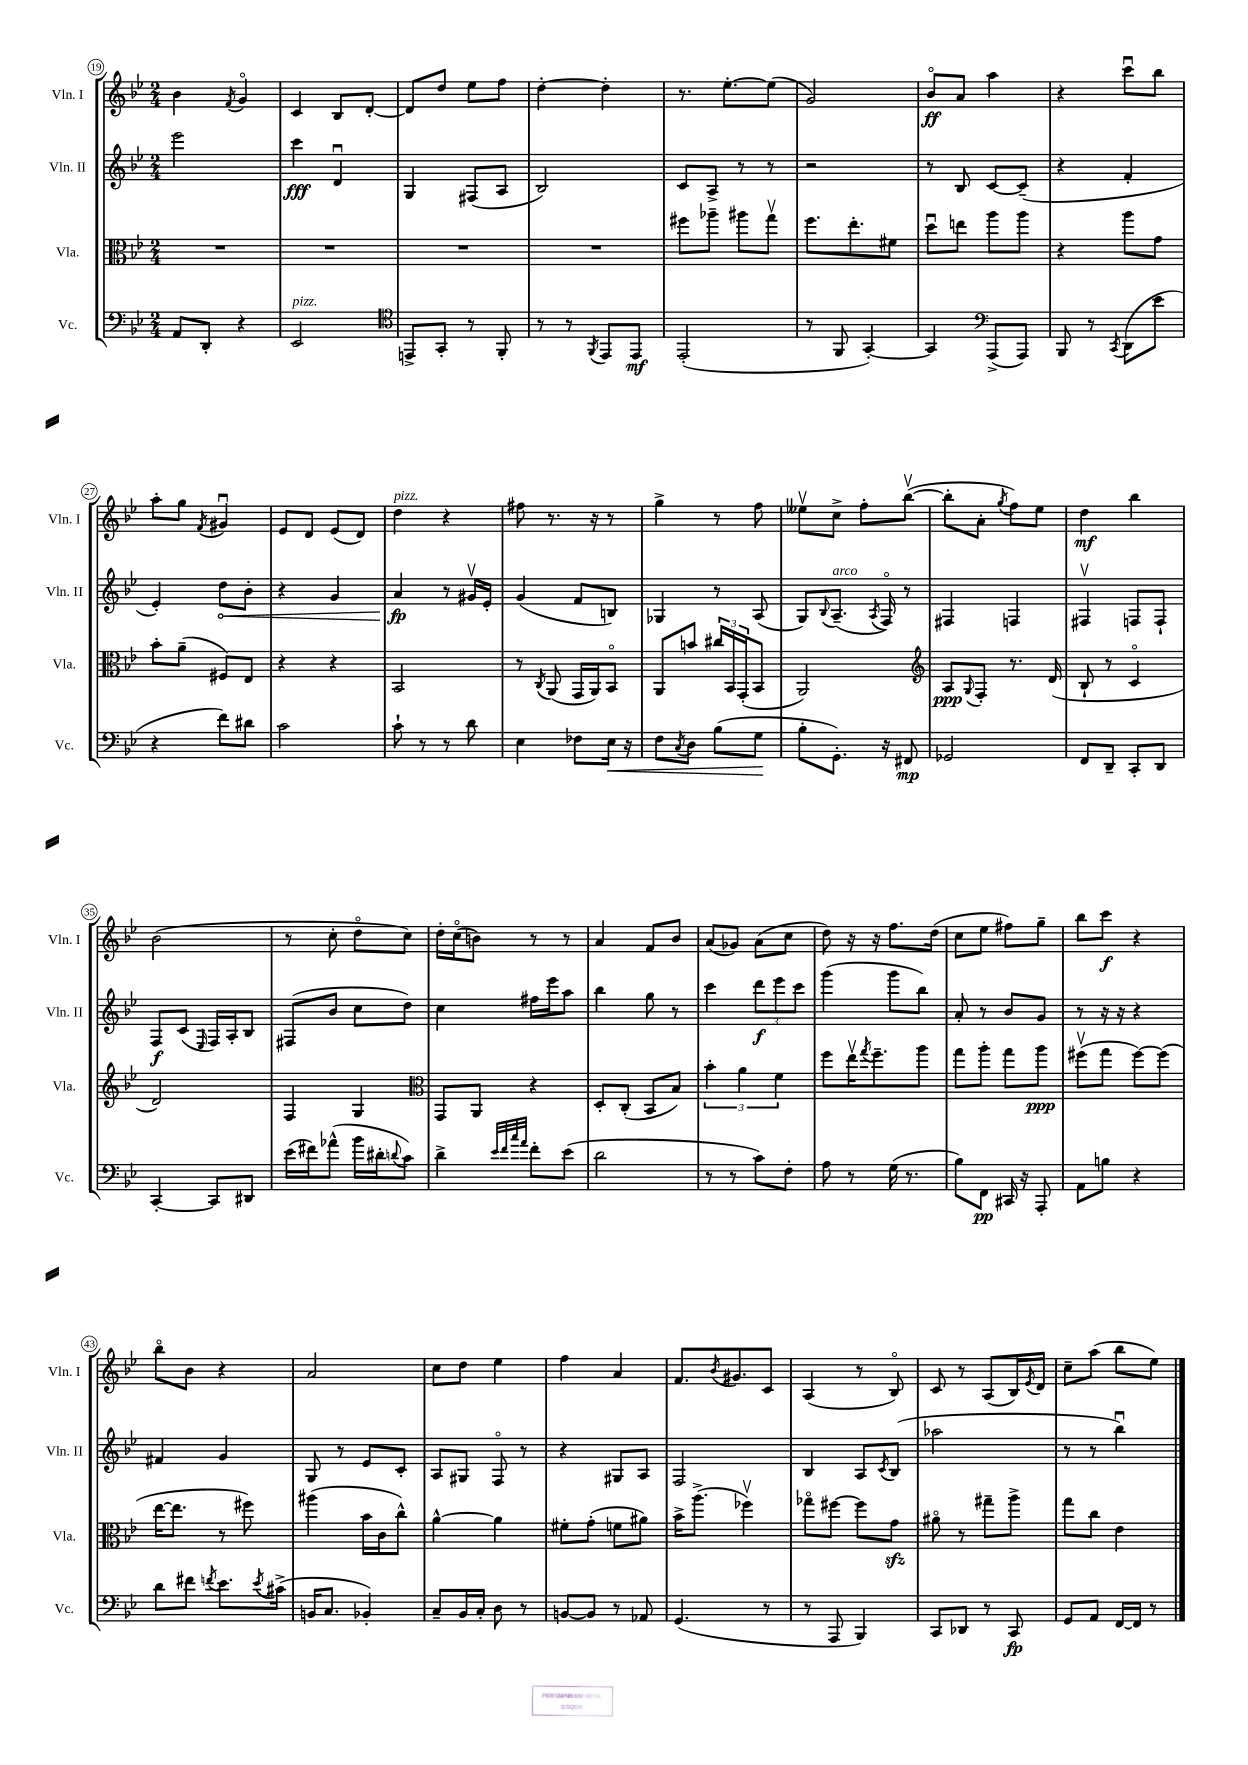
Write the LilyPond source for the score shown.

<<
\new StaffGroup <<
\new Staff = "s0" \with { instrumentName = "Vln. I" shortInstrumentName = "Vln. I" } {
    \clef treble \key bes \major \numericTimeSignature \time 2/4
    bes'4 \acciaccatura { f'8 } g'4\flageolet |
    c'4 bes8 d'8~-. |
    d'8 d''8 ees''8 f''8 |
    d''4~-. d''4-. |
    r8. ees''8.~-. ees''8( |
    g'2) |
    bes'8\flageolet\ff a'8 a''4 |
    r4 c'''8\downbow bes''8 |
    a''8-. g''8 \acciaccatura { f'8 } gis'4\downbow |
    ees'8 d'8 ees'8( d'8) |
    d''4^\markup { \italic "pizz." } r4 |
    fis''8 r8. r16 r8 |
    g''4-> r8 f''8 |
    eeses''8\upbow c''8-> f''8-. bes''8~\upbow( |
    bes''8-. a'8-. \acciaccatura { g''8 } f''8) ees''8 |
    d''4\mf bes''4 |
    bes'2( |
    r8 c''8-. d''8\flageolet c''8) |
    d''16-. c''16\flageolet( b'8) r8 r8 |
    a'4 f'8 bes'8 |
    a'8( ges'8) a'8( c''8 |
    d''8) r16 r16 f''8. d''16( |
    c''8 ees''8 fis''8) g''8-- |
    bes''8 c'''8\f r4 |
    bes''8\flageolet bes'8 r4 |
    a'2 |
    c''8 d''8 ees''4 |
    f''4 a'4 |
    f'8. \acciaccatura { bes'8 } gis'8. c'8 |
    a4( r8 bes8\flageolet) |
    c'8 r8 a8( bes16) \acciaccatura { ees'8 } d'16 |
    c''8-- a''8( bes''8 ees''8) \bar "|." |
}
\new Staff = "s1" \with { instrumentName = "Vln. II" shortInstrumentName = "Vln. II" } {
    \clef treble \key bes \major \numericTimeSignature \time 2/4
    ees'''2 |
    c'''4\fff d'4\downbow |
    g4 fis8( a8 |
    bes2) |
    c'8 a8-> r8 r8 |
    r2 |
    r8 bes8 c'8~ c'8--( |
    r4 f'4-. |
    ees'4-.) \once \override Hairpin.circled-tip = ##t d''8\< bes'8-. |
    r4 g'4 |
    a'4\fp\! r8 gis'16\upbow ees'16-. |
    g'4( f'8 b8) |
    ges4 r8 a8( |
    g8) \appoggiatura { bes8 } a8.--^\markup { \italic "arco" }( \acciaccatura { a8 } f16\flageolet) r8 |
    fis4 f4 |
    fis4\upbow f8 f8-! |
    f8\f c'8( \grace { ees16 } f16) a16-. bes8 |
    fis8( bes'8 c''8 d''8) |
    c''4 fis''16 ees'''16 a''8 |
    bes''4 g''8 r8 |
    c'''4 \tuplet 3/2 { d'''8\f ees'''8 c'''8 } |
    g'''4( g'''8 bes''8) |
    a'8-. r8 bes'8 g'8 |
    r8 r16 r16 r4 |
    fis'4 g'4 |
    g8 r8 ees'8 c'8-. |
    a8 gis8 f8\flageolet r8 |
    r4 gis8 a8 |
    f2 |
    bes4 a8 \acciaccatura { c'8 } bes8( |
    aes''2 |
    r8 r8 bes''4\downbow) \bar "|." |
}
\new Staff = "s2" \with { instrumentName = "Vla." shortInstrumentName = "Vla." } {
    \clef alto \key bes \major \numericTimeSignature \time 2/4
    R2 |
    R2 |
    R2 |
    R2 |
    fis''8 aes''8-- ais''8 g''8\upbow |
    f''8. ees''8.-. fis'8 |
    d''8\downbow e''8 a''8 a''8 |
    r4 a''8 g'8 |
    bes'8-. a'8--( fis8) ees8 |
    r4 r4 |
    bes,2 |
    r8 \acciaccatura { c8 } a,8( g,16 a,16) bes,8\flageolet |
    a,8 b'8 \tuplet 3/2 { cis''16 bes,16 g,16-.( } bes,8 |
    a,2) |
    \clef treble a8\ppp \appoggiatura { g8 } f8-. r8. d'16( |
    bes8-! r8 c'4\flageolet |
    d'2) |
    f4 g4 |
    \clef alto g,8 a,8 r4 |
    d8-. c8-.( bes,8 bes8) |
    \tuplet 3/2 { bes'4-. a'4 f'4 } |
    f''8 ees''16\upbow \acciaccatura { g''8 } f''8.-- a''8 |
    g''8 a''8-. g''8 a''8\ppp |
    fis''8\upbow( g''8 fis''8~) fis''8( |
    ees''16~ ees''8. r8 fis''8) |
    ais''4( bes'16 c'16 c''8-^) |
    a'4~-^ a'4 |
    fis'8-. g'8-.( f'8 ais'8) |
    bes'16-> a''8.->( fes''4\upbow) |
    ges''8\flageolet fis''8~ fis''8 g'8\sfz |
    ais'8\flageolet r8 gis''8-- a''8-> |
    g''8 c''8 ees'4 \bar "|." |
}
\new Staff = "s3" \with { instrumentName = "Vc." shortInstrumentName = "Vc." } {
    \clef bass \key bes \major \numericTimeSignature \time 2/4
    a,8 d,8-. r4 |
    ees,2^\markup { \italic "pizz." } |
    \clef tenor e,8-> g,8-. r8 f,8-. |
    r8 r8 \acciaccatura { f,8 } ees,8 ees,8\mf |
    ees,2-.( |
    r8 f,8 g,4~-.) |
    g,4 \clef bass a,,8->( a,,8) |
    bes,,8 r8 \acciaccatura { c,8 } d,8( ees'8 |
    r4 f'8) dis'8 |
    c'2 |
    c'8-! r8 r8 d'8 |
    ees4 fes8 ees16\< r16 |
    f8 \acciaccatura { c8 } d8 bes8( g8\! |
    bes8-. g,8.-.) r16 fis,8\mp |
    ges,2 |
    f,8 d,8-- c,8-. d,8 |
    c,4~-. c,8 dis,8 |
    ees'16( fis'16) aes'8-^( bes'16 dis'16-. \appoggiatura { d'8 } c'8) |
    d'4-> \grace { ees'32 f'32 c''32 a'32 } f'8-. ees'8( |
    d'2 |
    r8 r8 c'8) f8-. |
    a8 r8 g16( r8. |
    bes8) f,8\pp cis,16 r16 a,,8-. |
    a,8 b8 r4 |
    d'8 fis'8 \acciaccatura { f'8 } ees'8. \acciaccatura { ees'8 } cis'16->( |
    b,16 c8. bes,4-.) |
    c8-- bes,16 c16-. d8 r8 |
    b,8~ b,8 r8 aes,8 |
    g,4.( r8 |
    r8 a,,8 bes,,4) |
    c,8 des,8 r8 c,8\fp |
    g,8 a,8 f,16~ f,16 r8 \bar "|." |
}
>>
>>
\layout { \context { \Score currentBarNumber = #19 \override BarNumber.stencil = #(make-stencil-circler 0.1 0.3 ly:text-interface::print) } }
